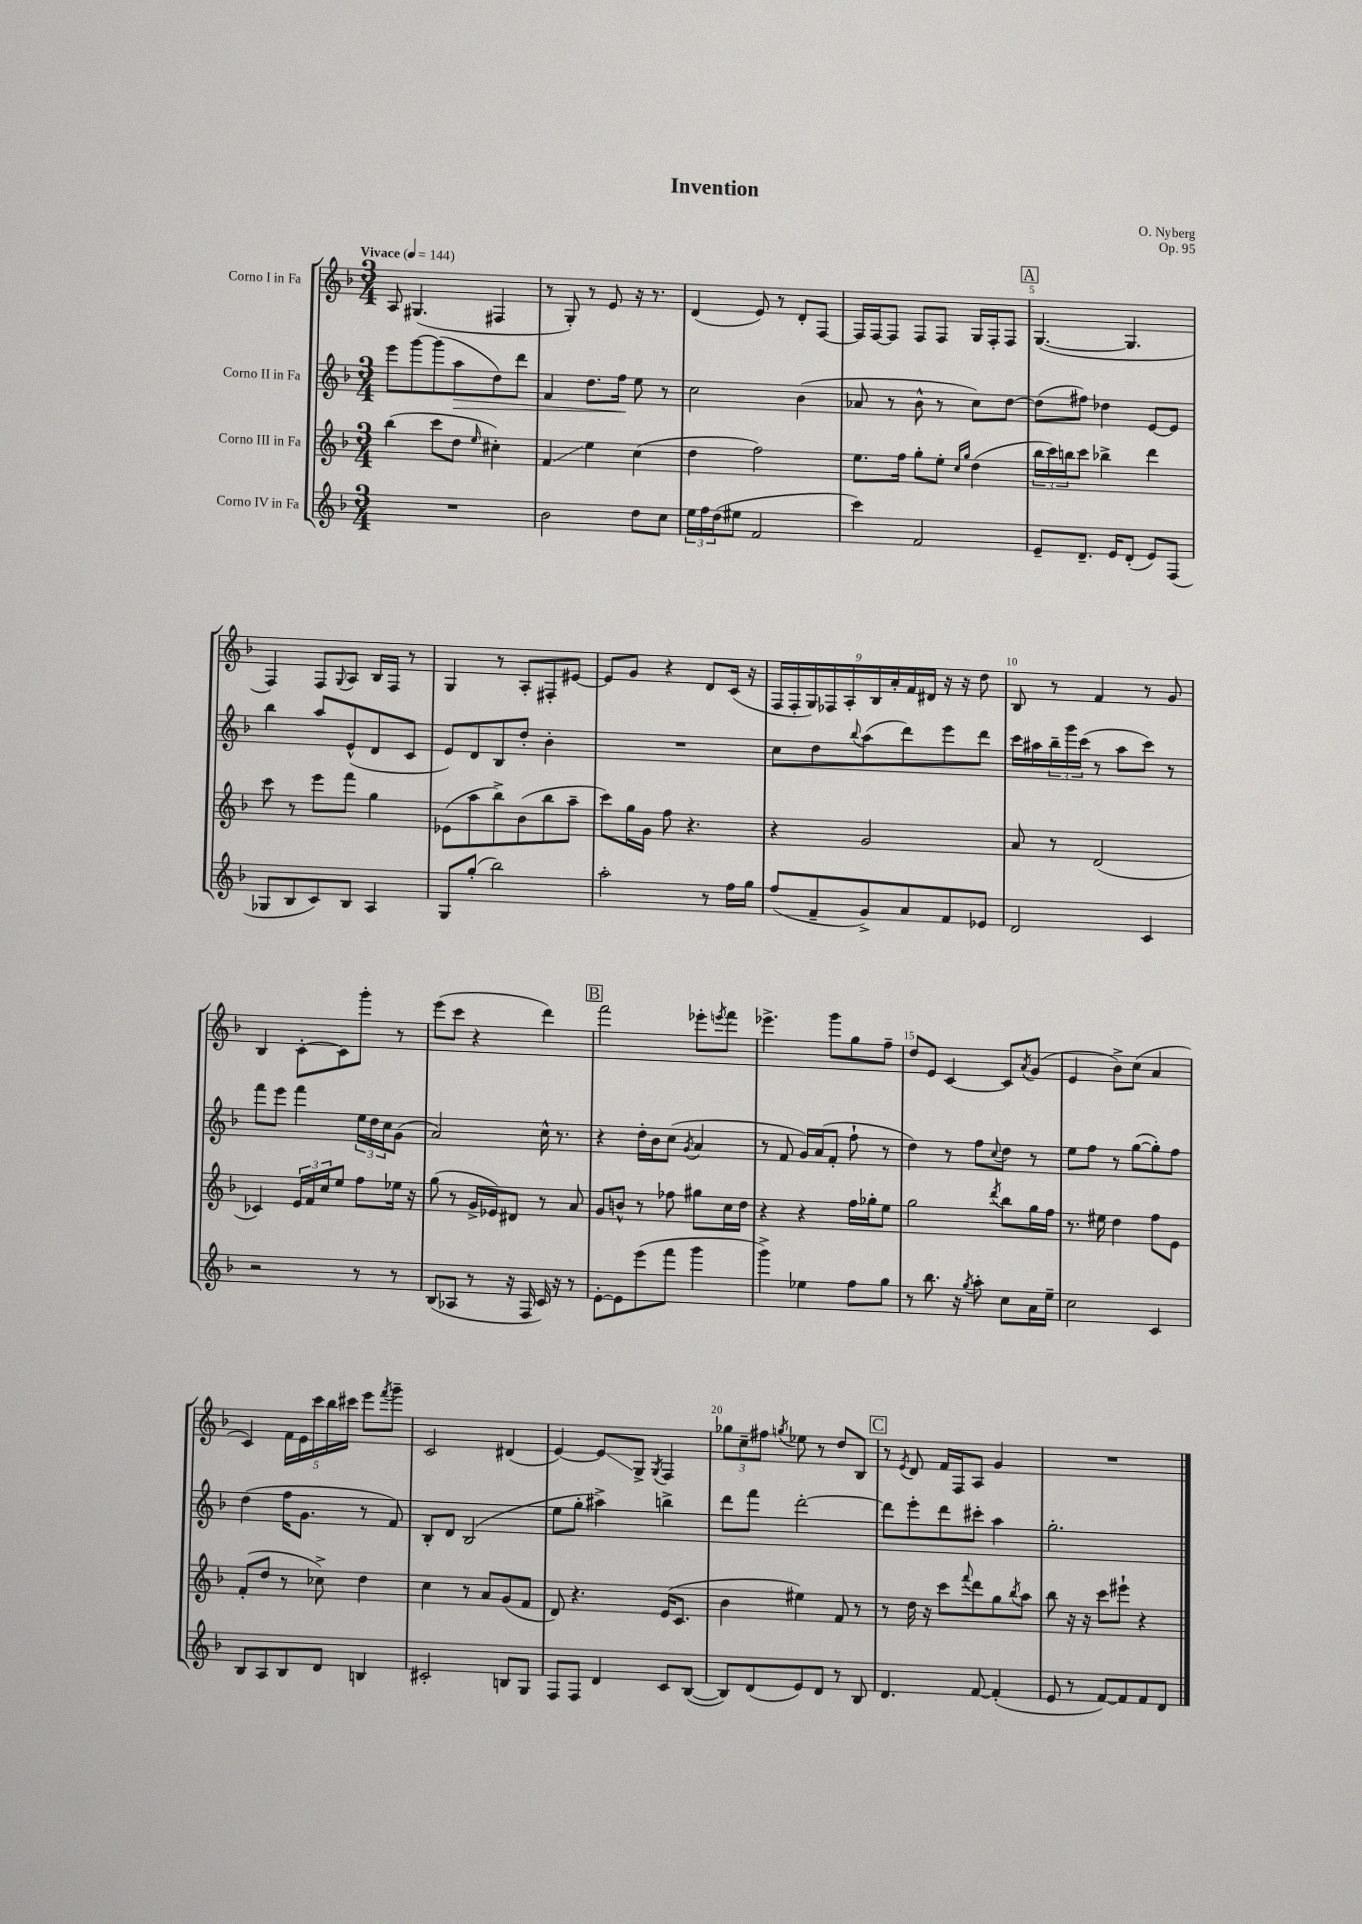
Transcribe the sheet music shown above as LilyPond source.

\header { title = "Invention" composer = "O. Nyberg" opus = "Op. 95" }
<<
\new StaffGroup <<
\new Staff = "s0" \with { instrumentName = "Corno I in Fa" } {
    \clef treble \key f \major \numericTimeSignature \time 3/4 \tempo "Vivace" 4 = 144
    a8 gis4.( fis4 |
    r8 g8-.) r8 e'8 r16 r8. |
    d'4( e'8) r8 d'8-. f8~ |
    f16 f16~ f8 f8 f8 g16 f16-. f8 |
    \mark \markup { \box "A" } g4.~( g4. |
    f4) f8 \appoggiatura { g8 } a8 bes16 f16 r8 |
    g4 r8 a8-. fis8-. eis'8~ |
    eis'8 g'8 r4 d'8 c'16( r16 |
    \tuplet 9/8 { f16 f16-. g16) fes16 a16-. bes16 a'16-. f'16 dis'16 } r16 r16 d''8 |
    bes8 r8 f'4 r8 g'8 |
    bes4 c'8~-. c'8 g'''8-. r8 |
    e'''8( c'''8 r4 d'''4) |
    \mark \markup { \box "B" } f'''2 ees'''8-. \acciaccatura { e'''8 } f'''8 |
    ees'''4.-> g'''8 g''8 f''8-- |
    d''8 e'8 c'4~ c'8 \acciaccatura { a'8 } g'8( |
    e'4 bes'8->) c''8( a'4 |
    c'4) \tuplet 5/4 { f'16 e'16 c'''16 bes''16 cis'''16 } e'''8 \acciaccatura { f'''8 } g'''8-- |
    c'2 dis'4( |
    e'4~) e'8\glissando g8-> \acciaccatura { g8 } f4 |
    \tuplet 3/2 { ges''8 c''8-- fis''8 } \acciaccatura { g''8 } ees''8 r8 d''8 bes8 |
    \mark \markup { \box "C" } r8 \acciaccatura { e'8 } d'8 f'16 f16 a8 g'4 |
    R2. \bar "|." |
}
\new Staff = "s1" \with { instrumentName = "Corno II in Fa" } {
    \clef treble \key f \major \numericTimeSignature \time 3/4
    e'''8 g'''8~ g'''8( a''8\> d''8) d'''8 |
    f'4 d''8. f''16\! e''8 r8 |
    c''2 bes'4( |
    aes'8 r8 bes'8-^ r8 c''8) d''8~ |
    \mark \markup { \box "A" } d''8( fis''8) des''4 e'8~ e'8 |
    bes''4 a''8 e'8-^( d'8 c'8 |
    e'8) d'8 bes8 d''8-. bes'4-. |
    R2. |
    c''8 d''8 \appoggiatura { bes''8 } a''8( d'''8) e'''8 d'''8 |
    c'''16 ais''16 \tuplet 3/2 { bes''16-- g'''16 c'''16( } r8 ais''8 c'''8) r8 |
    f'''8 e'''8 f'''4 \tuplet 3/2 { e''16 d''16 c''16 } g'8( |
    a'2) c''16-^ r8. |
    \mark \markup { \box "B" } r4 d''16-. bes'16 c''8( \acciaccatura { g'8 } a'4 |
    r8 f'8 g'16) a'16( f'8-. f''8-! r8 |
    d''4) r8 f''8 \appoggiatura { c''8 } d''8 r8 |
    e''8 f''8 r8 g''8~( g''8-.) f''8 |
    d''4( f''16 g'8. r8 f'8) |
    bes8-. d'8 bes2( |
    e''8 g''8-. ais''4->) b''4-> |
    d'''8 f'''8 d'''2~-. |
    \mark \markup { \box "C" } d'''8 e'''8-. d'''8 cis'''8-. a''4 |
    g''2.-. \bar "|." |
}
\new Staff = "s2" \with { instrumentName = "Corno III in Fa" } {
    \clef treble \key f \major \numericTimeSignature \time 3/4
    bes''4( c'''8 d''8 \grace { e''16 } cis''4-.) |
    f'4\glissando e''4 c''4( |
    d''4 f''2) |
    e''8. f''16 g''8-. e''8-. \grace { c''16 g''16 } d''4( |
    \mark \markup { \box "A" } \tuplet 3/2 { bes''16 c'''16) b''16 } c'''8 bes''4-> d'''4 |
    c'''8 r8 e'''8 f'''8 g''4 |
    ees'8( a''8 bes''8->) bes'8( bes''8 a''8-- |
    c'''8) g''16 g'16 f''8 r4. |
    r4 g'2 |
    a'8 r8 d'2( |
    ces'4) \tuplet 3/2 { e'16 f'16 c''16 } e''8 f''8 ees''16 r16 |
    g''8( r8 g'16-> ees'16) dis'8 r8 a'8 |
    \mark \markup { \box "B" } g'8 b'8-^ r8 fes''8 gis''8 c''16 d''16 |
    r4 r4 f''16 ges''16-. e''8 |
    g''2 \acciaccatura { d'''8 } bes''8 g''16 f''16 |
    r8. eis''16 d''4 f''8 e'8 |
    f'8-.( d''8 r8 ces''8->) d''4 |
    c''4 r8 a'8 g'8( f'8 |
    d'8) r4. e'16( c'8. |
    bes'4 eis''4) f'8 r8 |
    \mark \markup { \box "C" } r8 d''16 r16 c'''8 \appoggiatura { f'''8 } d'''8 g''8 \acciaccatura { bes''8 } a''8 |
    bes''8 r16 r16 c'''8 eis'''8-! r4 \bar "|." |
}
\new Staff = "s3" \with { instrumentName = "Corno IV in Fa" } {
    \clef treble \key f \major \numericTimeSignature \time 3/4
    R2. |
    bes'2 d''8 c''8 |
    \tuplet 3/2 { e''16 f''16 d''16( } eis''8 f'2 |
    c'''4) f'2 |
    \mark \markup { \box "A" } e'8-- d'8.-- e'16 d'8-.( e'8) f8( |
    ges8 bes8 c'8) bes8 a4 |
    g8 g''8-.( bes''2) |
    a''2-. r8 f''16 g''16 |
    f''8( f'8-- g'8->) a'8 f'8 ees'8 |
    d'2 c'4 |
    r2 r8 r8 |
    bes8( aes8 r8 r16 f16 c'16) r16 r8 |
    \mark \markup { \box "B" } e'8~-. e'8 e'''8( f'''8 g'''4 |
    g'''4->) ees''4 f''8 g''8 |
    r8 bes''8. r16 \acciaccatura { g''8 } a''8-. c''8 a'16 e''16-- |
    c''2 c'4 |
    bes8 a8 bes8 d'8 b4 |
    cis'2-. b8 g8 |
    f8 f8 d'4 c'8 bes8~( |
    bes8) d'8( e'8) d'8 r8 bes8 |
    \mark \markup { \box "C" } d'4. f'8~ f'4-.( |
    e'8 r8 f'8~) f'8 f'8 d'8 \bar "|." |
}
>>
>>
\layout { \context { \Score \override BarNumber.break-visibility = ##(#f #t #t) barNumberVisibility = #(every-nth-bar-number-visible 5) } }
